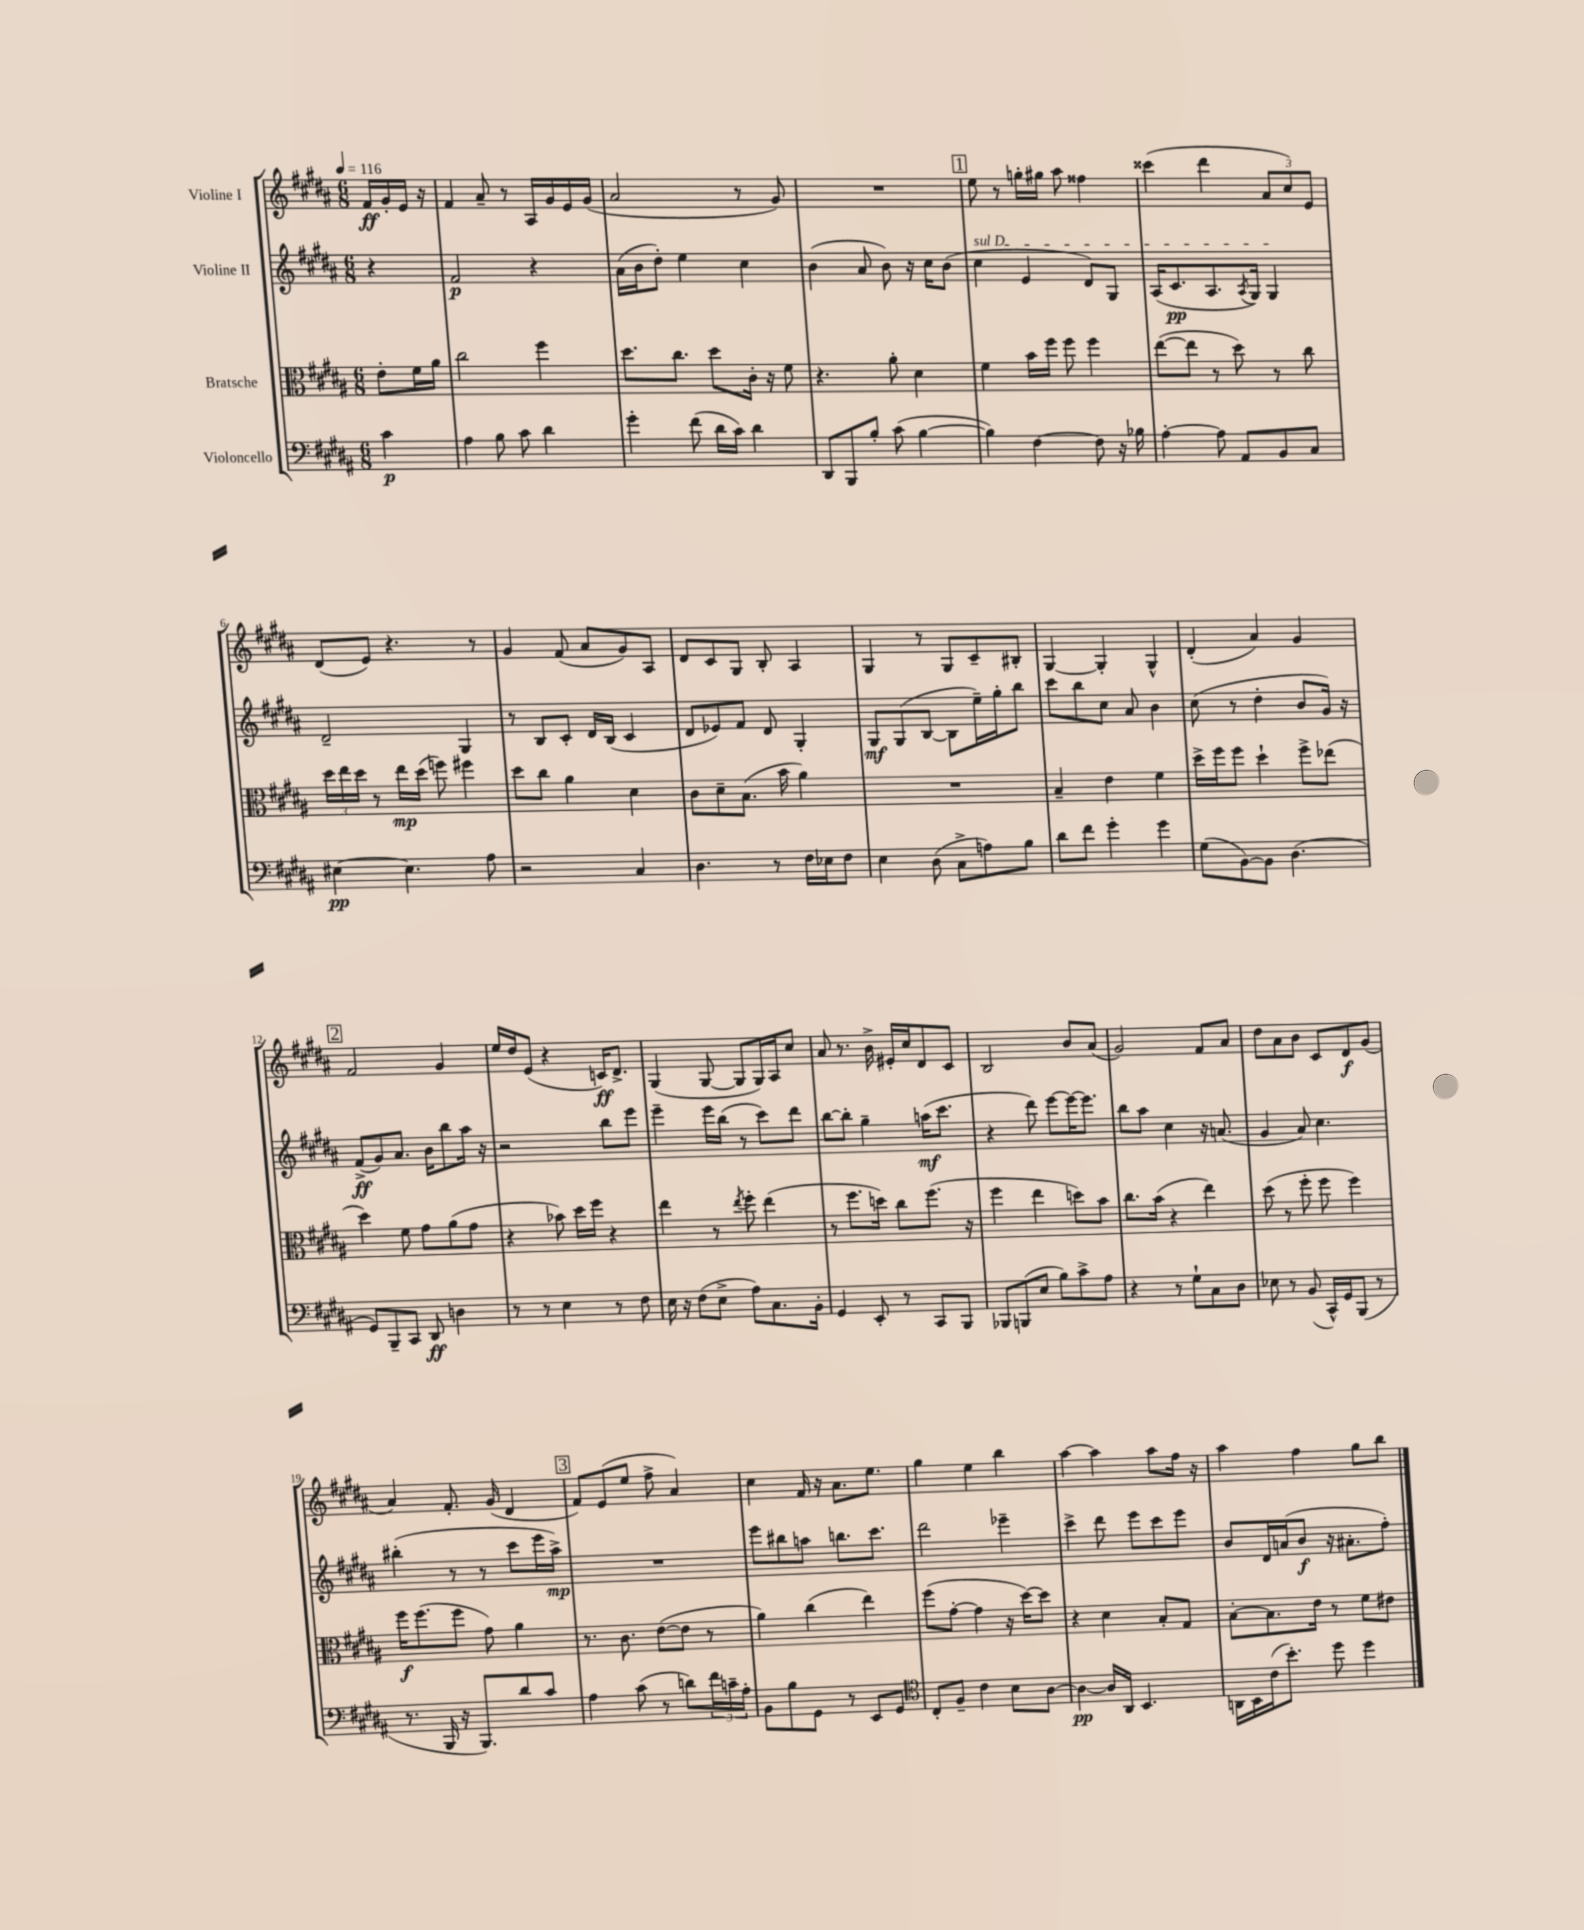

**kern	**kern	**kern	**kern
*staff4	*staff3	*staff2	*staff1
*clefF4	*clefC3	*clefG2	*clefG2
*k[f#c#g#d#a#]	*k[f#c#g#d#a#]	*k[f#c#g#d#a#]	*k[f#c#g#d#a#]
*M6/8	*M6/8	*M6/8	*M6/8
*MM116	*MM116	*MM116	*MM116
4c#	8e'	4r	16f#
.	.	.	16g#'
.	16f#	.	16e
.	16a#	.	16r
=	=	=	=
4A#	2cc#	2f#	4f#
8B	.	.	8a#~
8c#	.	.	8r
4d#	4ff#	4r	16A#
.	.	.	16g#
.	.	.	16e
.	.	.	(16g#
=	=	=	=
4g#'	8.dd#	(16a#	2a#
.	.	16b	.
.	.	8dd#')	.
.	8.cc#	.	.
(8f#	.	4ee	.
16d#	8dd#	.	.
16c#)	.	.	.
4d#	16c#'	4cc#	8r
.	16r	.	.
.	8f#	.	8g#)
=	=	=	=
8DD#	4.r	(4b	2.r
8BBB	.	.	.
8B'	.	8a#	.
(8c#	8a#'	8b)	.
[4B	4d#	16r	.
.	.	16cc#	.
.	.	(8b	.
=	=	=	=
4B])	4f#	4cc#	8ee
.	.	.	8r
[4F#	16b	4e	16gg'
.	16ff#	.	16gg#
.	8ff#	.	8aa#
8F#]	4ff#	8d#)	4ff##
16r	.	8G#	.
16B-	.	.	.
=	=	=	=
[4A#'	([8ee	(16A#	(4ccc##
.	.	8.c#	.
.	8ee]	.	.
8A#]	8r	8.A#	4ddd#
8AA#	8dd#)	.	.
.	.	8qA#	.
.	.	16G#)	.
8BB	8r	4G#	12a#
.	.	.	12cc#)
8C#	8cc#	.	.
.	.	.	12e
=	=	=	=
[4E#	24dd#	2d#~	(8d#
.	24ee	.	.
.	24dd#	.	.
.	8r	.	8e)
4.E#]	16ee	.	4.r
.	(16dd#	.	.
.	8ff)	.	.
.	4ff#	4G#	.
8A#	.	.	8r
=	=	=	=
2r	8dd#	8r	4g#
.	8cc#	8B	.
.	4a#	8c#'	(8f#
.	.	16d#	8a#
.	.	(16B	.
4C#	4d#	4c#	8g#)
.	.	.	8A#
=	=	=	=
4.D#	8c#	8d#	8d#
.	8d#~	8e-)	8c#
.	(8.B	8f#	8G#
8r	.	8d#	8B'
.	16b	.	.
16F#	4a#)	4G#'	4A#
16E-	.	.	.
8F#	.	.	.
=	=	=	=
4E	2.r	8G#	4G#
.	.	(8G#	.
(8D#	.	[8B	8r
8C#^	.	8B]	8G#
8A)	.	16ee~)	8c#~
.	.	16gg#'	.
8B	.	8bb	8B#'
=	=	=	=
8d#	4B~	8ccc#	[4G#
8f#	.	8bb	.
4g#'	4e	8cc#	4G#']
.	.	8a#	.
4g#	4f#	4b	4G#^^
=	=	=	=
(8G#	16dd#^	(8cc#	(4d#'
.	16ff#	.	.
[8BB)	8ff#	8r	.
8BB]	4dd#`	4dd#'	4a#)
(4.D#	.	.	.
.	8ff#^	8b	4g#
.	(8ee-	16g#)	.
.	.	16r	.
=	=	=	=
8GG#)	4dd#)	(8f#^	2f#
8BBB~	.	8g#)	.
8CC#	8f#	8.a#	.
8DD#	8g#	.	.
.	.	16b	.
4D	(8a#	8bb	4g#
.	8g#	16aa#	.
.	.	16r	.
=	=	=	=
8r	4r	2r	16ee
.	.	.	16dd#
8r	.	.	(8e
4E	8b-)	.	4r
.	16dd#	.	.
.	16ff#	.	.
8r	4r	8bb	16c)
.	.	.	8.d#^
8F#	.	8eee	.
=	=	=	=
16E	4ee	4eee~	(4G#
16r	.	.	.
(8F#	.	.	.
8E^	8r	16eee	[8G#
.	.	(16bb	.
.	8qee	.	.
8A#)	8ff#'	8r	8G#]
8.C#	(4ee	8ccc#)	16G#)
.	.	.	16A#
.	.	8ddd#	8cc#
16BB'	.	.	.
=	=	=	=
4GG#	8r	[8bb	8a#
.	8.ff#	8bb']	8.r
8EE'	.	4gg#~	.
.	16dd)	.	16b^
8r	8cc#	.	16e#'
.	.	.	16cc#
8CC#	(8.ff#	(16aa	8d#
.	.	8.ccc#	.
8BBB	.	.	8c#
.	16r	.	.
=	=	=	=
8BBB-	4ff#	4r	2B
(8BBB	.	.	.
8E	4ee	8ddd#)	.
8B)	.	[8eee	.
8c#^	8dd)	16eee_	8b
.	.	8.eee]	.
8A#	8b	.	(8a#
=	=	=	=
4r	8.cc#	8bb	2g#)
.	.	8aa#	.
.	(16b	.	.
8r	4r	4cc#	.
8G#`	.	.	.
8C#	4ee)	16r	8f#
.	.	(8.a	.
8D#	.	.	8a#
=	=	=	=
8E-	(8dd#	4g#	8dd#
8r	8r	.	8a#
(8BB	8ff#'	8a#)	8b
16CC#^^)	8ff#	4.cc#	8c#
16GG#	.	.	.
(8BBB	4ff#)	.	8d#
8r	.	.	(8g#
=	=	=	=
8.r	16ff#	(4bb#'	4a#)
.	(8.ff#	.	.
16BBB	.	.	.
16r	8ff#	8r	8.f#'
8.BBB)	.	.	.
.	8g#)	8r	.
.	.	.	(16g#
8d#	4a#	8ccc#	4d#
8c#	.	16eee	.
.	.	16aa#^)	.
=	=	=	=
4A#	8.r	2.r	8f#)
.	.	.	(8e
.	8.c#	.	.
(8c#	.	.	8ee
8r	([8e	.	8ff#^
8d)	8e]	.	4a#)
24f#	8r	.	.
24c~	.	.	.
24A#'	.	.	.
=	=	=	=
8BB	4a#)	8eee	4cc#
8B	.	8bb#	.
8GG#	(4cc#	8aa	16f#
.	.	.	16r
8r	.	8.bb	8.a#
8EE	4ee)	.	.
.	.	8.ccc#	8.ee
8GG#	.	.	.
=	=	=	=
*clefC4	*	*	*
8C#'	(8ff#	2ddd#	4gg#
8F#~	[8g#'	.	.
4c#	4g#]	.	4ee
8B	16r	4eee-~	4bb
.	[16dd#)	.	.
[8A#	8dd#]	.	.
=	=	=	=
4A#_	4r	4ccc#^	[4aa#
16A#]	4d#	8ddd#	4aa#]
16AA#	.	.	.
4.BB	.	8eee	.
.	8B'	8ccc#	8aa#
.	8G#	8eee	16ff#
.	.	.	16r
=	=	=	=
16AA	[8B'	8b	4aa#
16BB	.	.	.
(16c#	8.B]	16d#	.
8.b')	.	(16a	.
.	.	8b	4ff#
.	16e	.	.
8dd#	8r	16r	.
.	.	8.a#'	.
4dd#	8f#	.	8gg#
.	8e#	8ff#')	8bb
==	==	==	==
*-	*-	*-	*-
